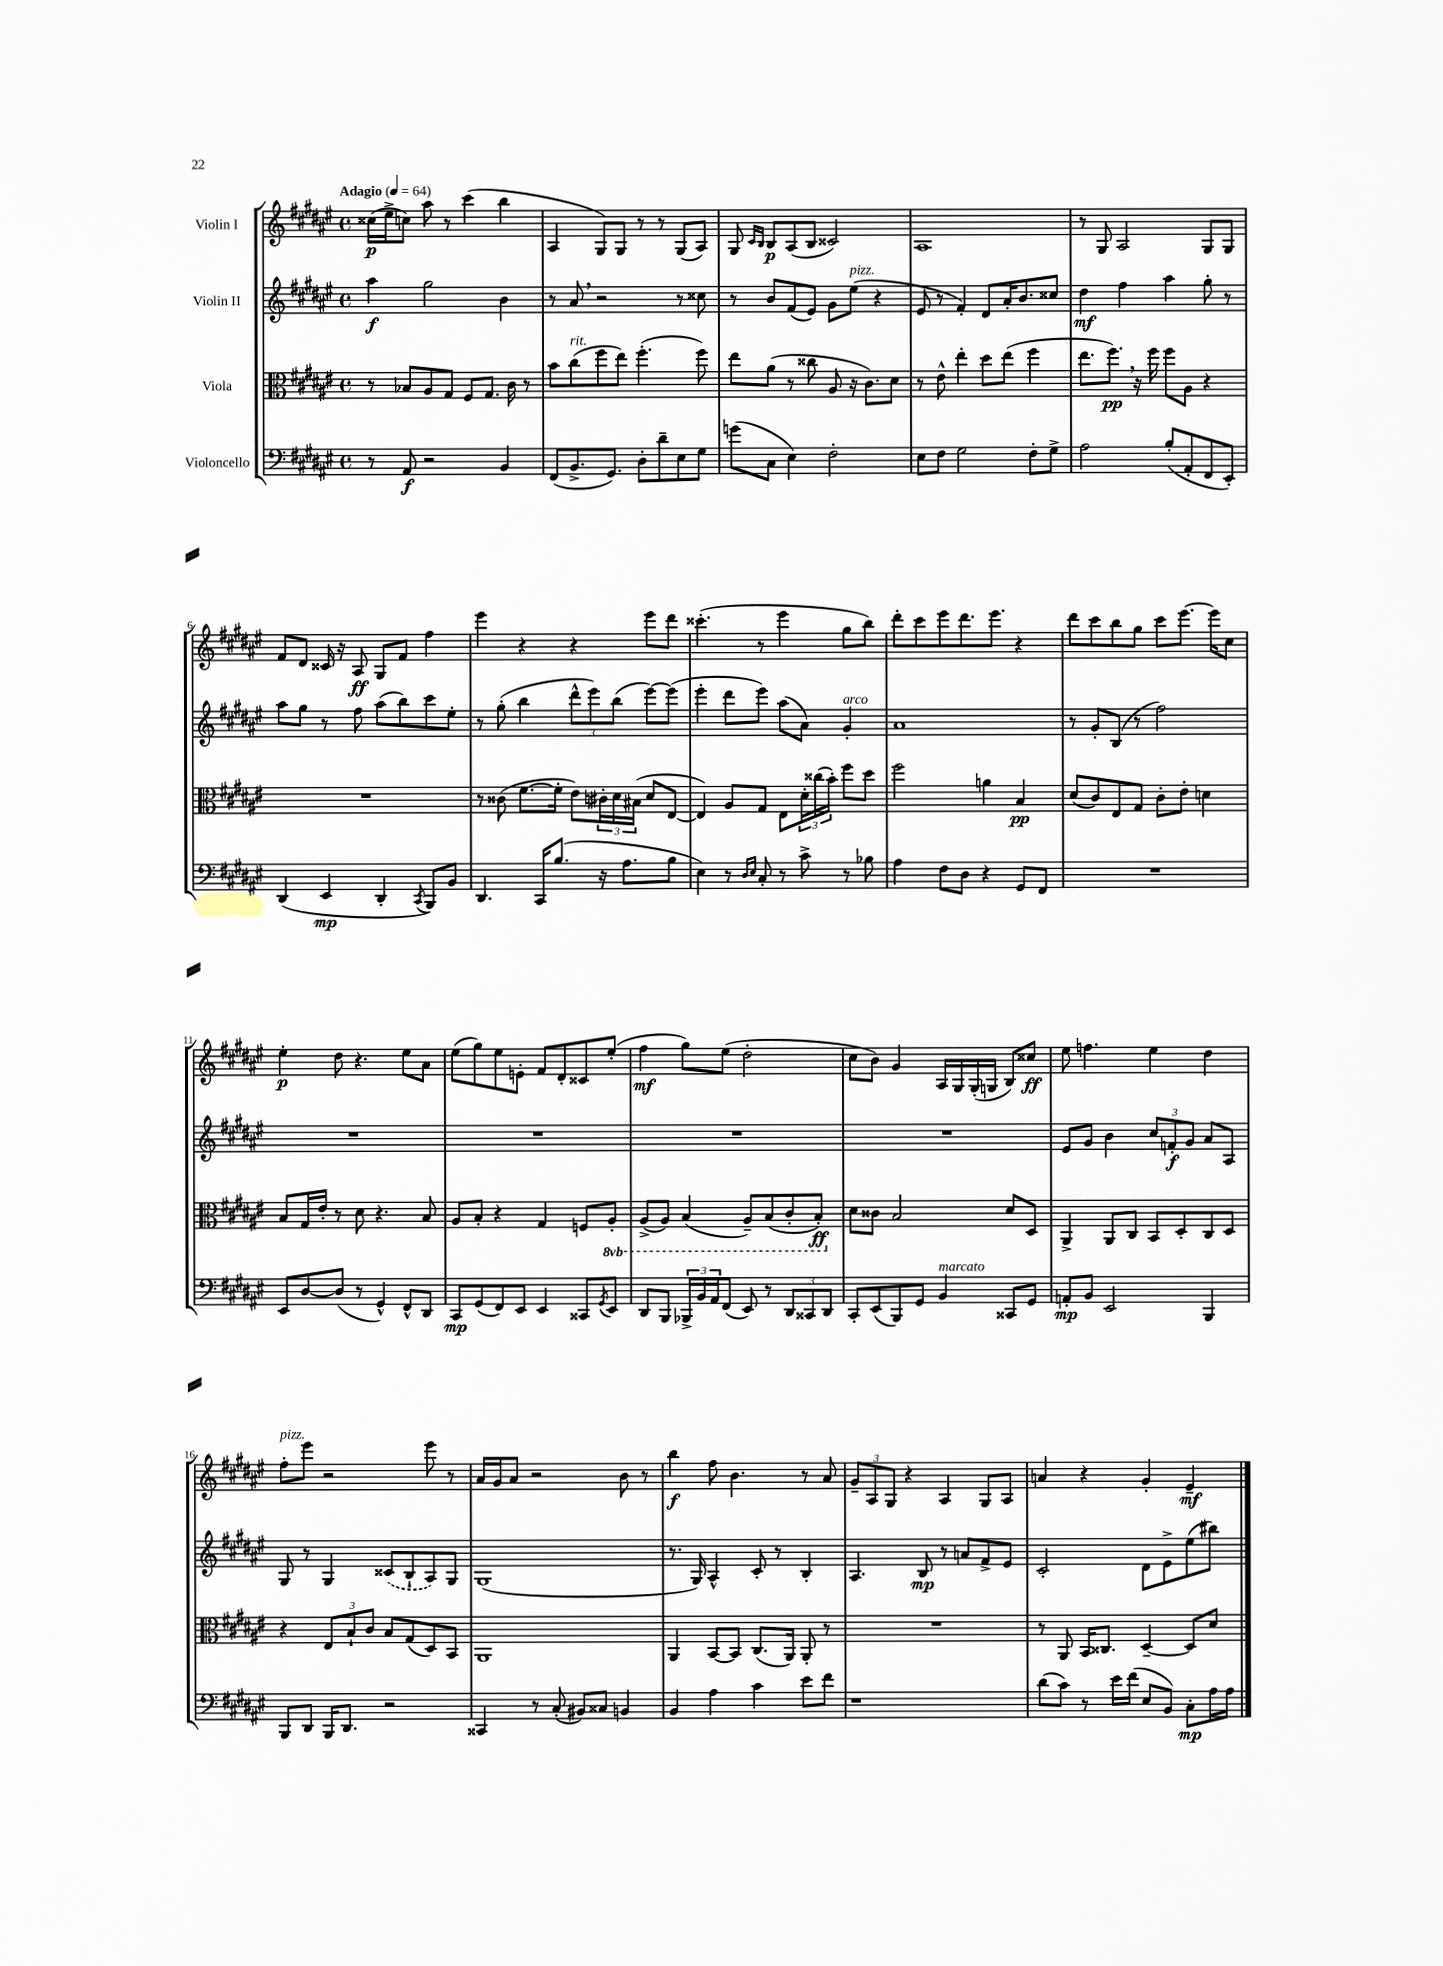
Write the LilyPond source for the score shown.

<<
\new StaffGroup <<
\new Staff = "s0" \with { instrumentName = "Violin I" } {
    \clef treble \key fis \major \defaultTimeSignature \time 4/4 \tempo "Adagio" 4 = 64
    cisis''16\p( eis''16-> c''8) ais''8 r8 cis'''4( b''4 |
    ais4 gis8) gis8 r8 r8 gis8( ais8) |
    gis8 \grace { cis'16 b16 } b8\p ais8( b8 cisis'2) |
    ais1 |
    r8 gis8 ais2 gis8 gis8 |
    fis'8 dis'8 cisis'16 r16 ais8\ff gis8 fis'8 fis''4 |
    eis'''4 r4 r4 eis'''8 dis'''8 |
    cisis'''4.-.( r8 eis'''4 gis''8 b''8) |
    dis'''8-. cis'''8 eis'''8 dis'''8. eis'''8. r4 |
    dis'''8 cis'''8 b''8 gis''8 cis'''8 eis'''8.~ eis'''16 cis''8 |
    eis''4-.\p dis''8 r4. eis''8 ais'8 |
    eis''8( gis''8) eis''8 e'8-. fis'8 dis'8-. cisis'8 eis''8-.( |
    fis''4\mf gis''8) eis''8( dis''2-. |
    cis''8 b'8) gis'4 ais16 gis16 gis16-.( g16 b8) cisis''8\ff |
    eis''8 f''4. eis''4 dis''4 |
    fis''8-.^\markup { \italic "pizz." } eis'''8 r2 eis'''8 r8 |
    ais'16 gis'16 ais'8 r2 b'8 r8 |
    b''4\f fis''8 b'4. r8 ais'8 |
    \tuplet 3/2 { gis'8-- ais8 gis8 } r4 ais4 gis8 ais8 |
    a'4 r4 gis'4-. eis'4--\mf \bar "|." |
}
\new Staff = "s1" \with { instrumentName = "Violin II" } {
    \clef treble \key fis \major \defaultTimeSignature \time 4/4
    ais''4\f gis''2 b'4 |
    r8 ais'8 \breathe r2 r8 cisis''8 |
    r8 b'8 fis'8( eis'8) gis'8 eis''8^\markup { \italic "pizz." }( r4 |
    eis'8 r8 fis'4-.) dis'8 ais'16-. b'8. cisis''8 |
    dis''4\mf fis''4 ais''4 gis''8-. r8 |
    ais''8 gis''8 r8 fis''8 ais''8( b''8) cis'''8 eis''8-. |
    r8 gis''8-.( b''4 \tuplet 3/2 { dis'''8-^ eis'''8) b''8( } eis'''8~) eis'''8( |
    eis'''4-. dis'''8 eis'''8) ais''8( ais'8) gis'4-.^\markup { \italic "arco" } |
    ais'1 |
    r8 gis'8-. b8( r8 fis''2) |
    R1 |
    R1 |
    R1 |
    R1 |
    eis'8 gis'8 b'4 \tuplet 3/2 { cis''8 f'8-.\f gis'8 } ais'8 ais8 |
    gis8 r8 gis4 \once \slurDashed cisis'8( b8-! ais8) gis8 |
    gis1( |
    r8. gis16) ais4-^ cis'8-. r8 b4-. |
    ais4. b8\mp r8 a'8 fis'8-> eis'8 |
    cis'2-. dis'8 eis'8-> eis''8( bis''8) \bar "|." |
}
\new Staff = "s2" \with { instrumentName = "Viola" } {
    \clef alto \key fis \major \defaultTimeSignature \time 4/4 \set Staff.ottavationMarkups = #ottavation-simple-ordinals
    r8 bes8 ais8 gis8 fis8 gis8. cis'16 r8 |
    b'8 cis''8^\markup { \italic "rit." }( fis''8 eis''8) fis''4.-.( fis''8) |
    eis''8 ais'8( r8 cisis''8 ais8 r16 cis'8.) dis'8 |
    r8 eis'8-^ eis''4-. dis''8 eis''8( fis''4 |
    eis''8. fis''8.\pp) \breathe r16 fis''16 fis''8 ais8 r4 |
    R1 |
    r8 cisis'8( fis'8.~ fis'16-. eis'8) \tuplet 3/2 { cis'16-. dis'16 bis16( } dis'8 eis8~ |
    eis4) ais8 gis8 eis8 \tuplet 3/2 { dis'16-. cisis''16( b'16-.) } fis''8 dis''8 |
    fis''2 a'4 b4\pp |
    dis'8( cis'8) eis8 gis8 cis'8-. eis'8-. d'4 |
    b8 gis16 eis'16-. r8 dis'8 r4. b8 |
    ais8 b8-. r4 gis4 f8 \ottava #-1 ais,8-. |
    ais,8->( ais,8) b,4( ais,8--) b,8( cis8-. b,8-.\ff) \ottava #0 |
    dis'8 cisis'8 b2 dis'8 dis8 |
    ais,4-> ais,8 cis8 b,8 dis8-. cis8 dis8 |
    r4 \tuplet 3/2 { eis8 b8-! cis'8 } b8 gis8( dis8) b,8 |
    ais,1 |
    ais,4 b,8~ b,8 cis8.( ais,16) ais,8-. r8 |
    R1 |
    r8 ais,8 b,16 cisis8. dis4~-- dis8 dis'8 \bar "|." |
}
\new Staff = "s3" \with { instrumentName = "Violoncello" } {
    \clef bass \key fis \major \defaultTimeSignature \time 4/4
    r8 ais,8\f r2 b,4 |
    fis,8( b,8.-> gis,8.) dis8-. dis'8-- eis8 gis8 |
    g'8( cis8 eis4) fis2-. |
    eis8 fis8 gis2 fis8-. gis8-> |
    ais2 b8-.( ais,8-. fis,8 eis,8-.) |
    dis,4( eis,4\mp dis,4-. \acciaccatura { cis,8 } b,,8) b,8 |
    dis,4. cis,16 b8.( r16 ais8. b8 |
    eis4) r8 \grace { dis16 eis16 } cis8-. r8 cis'8-> r8 bes8 |
    ais4 fis8 dis8 r4 gis,8 fis,8 |
    R1 |
    eis,8 dis8~ dis8( r8 gis,4-^) fis,8-^ dis,8 |
    cis,8\mp gis,8( fis,8) eis,8 eis,4 cisis,8 \acciaccatura { gis,8 } eis,8 |
    dis,8 b,,8 \tuplet 3/2 { bes,,16-> b,16 ais,16 } fis,8( eis,8) r8 \tuplet 3/2 { dis,8 cisis,8 dis,8 } |
    cis,8-. eis,8( b,,8) gis,8 b,4^\markup { \italic "marcato" } cisis,8 gis,8 |
    a,8-.\mp b,8 eis,2 b,,4 |
    b,,8 dis,8 b,,16 dis,8. r2 |
    cisis,4 r8 cis8-.( bis,8) cisis8 b,4 |
    b,4 ais4 cis'4 eis'8 fis'8 |
    r1 |
    dis'8( cis'8) r8 eis'16 fis'16( eis8 b,8) cis8-.\mp ais16 ais16 \bar "|." |
}
>>
>>
